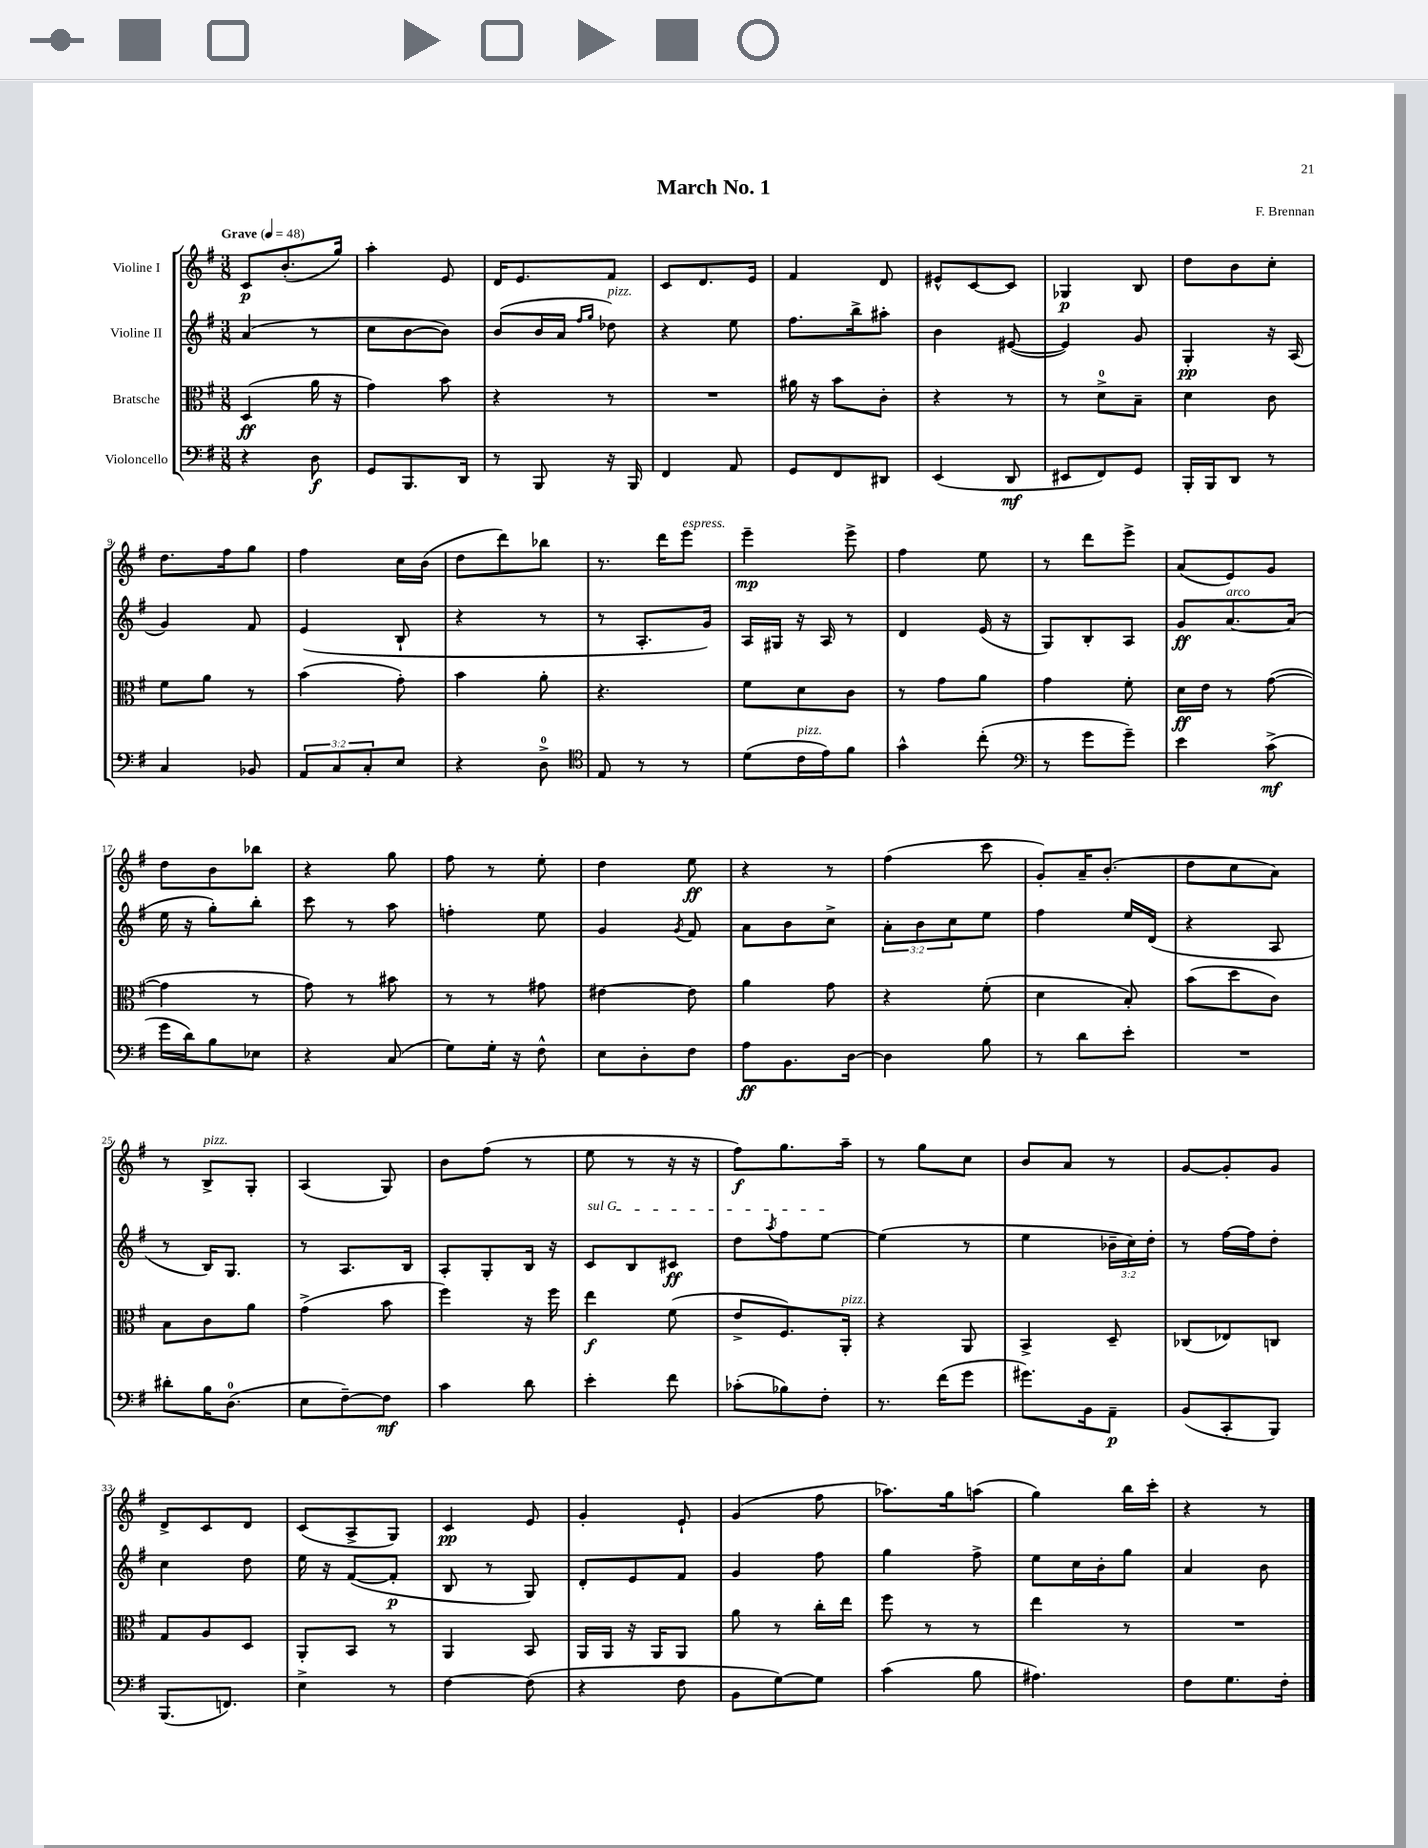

**kern	**kern	**kern	**kern
*staff4	*staff3	*staff2	*staff1
*clefF4	*clefC3	*clefG2	*clefG2
*k[f#]	*k[f#]	*k[f#]	*k[f#]
*M3/8	*M3/8	*M3/8	*M3/8
*MM48	*MM48	*MM48	*MM48
4r	(4D	(4a	8c
.	.	.	(8.b'
8D	16a	8r	.
.	16r	.	16gg)
=	=	=	=
8GG	4g)	8cc	4aa'
8.BBB	.	[8b	.
.	8b	8b])	8e
16DD	.	.	.
=	=	=	=
8r	4r	(8b	16d
.	.	.	8.e
8BBB	.	16b	.
.	.	16a	.
.	.	16qqff#	.
.	.	16qqgg	.
16r	8r	8dd-)	8f#
16BBB	.	.	.
=	=	=	=
4FF#	4.r	4r	8c
.	.	.	8.d
8AA	.	8ee	.
.	.	.	16e
=	=	=	=
8GG	16a#	8.ff#	4f#
.	16r	.	.
8FF#	8b	.	.
.	.	16bb^	.
8DD#	8c'	8aa#'	8d
=	=	=	=
(4EE	4r	4b	8e#^^
.	.	.	[8c
8DD	8r	([8e#	8c]
=	=	=	=
8EE#	8r	4e#])	4G-
8FF#)	8d^	.	.
8GG	8B~	8g	8B
=	=	=	=
16BBB'	4d	4G'	8dd
16BBB	.	.	.
8DD	.	.	8b
8r	8c	16r	8cc'
.	.	(16A	.
=	=	=	=
4C	8f#	4g)	8.dd
.	8a	.	.
.	.	.	16ff#
8BB-	8r	8f#	8gg
=	=	=	=
12AA	(4b	(4e	4ff#
12C	.	.	.
12C'	.	.	.
8E	8g')	8B`	16cc
.	.	.	(16b
=	=	=	=
4r	4b	4r	8dd
.	.	.	8ddd)
8D^	8a'	8r	8bb-
=	=	=	=
*clefC4	*	*	*
8E	4.r	8r	8.r
8r	.	8.A'	.
.	.	.	16ddd
8r	.	.	8eee
.	.	16g)	.
=	=	=	=
(8d	8f#	16A	4eee~
.	.	16G#	.
16c	8d	16r	.
16e)	.	16A	.
8f#	8c	8r	8eee^
=	=	=	=
4g^^	8r	4d	4ff#
.	8g	.	.
(8cc'	8a	(16e	8ee
.	.	16r	.
=	=	=	=
*clefF4	*	*	*
8r	4g	8G)	8r
8g	.	8B'	8ddd
8g~)	8f#'	8A	8eee^
=	=	=	=
4e	16d	8g	(8a
.	16e	.	.
.	8r	[8.a	8e)
(8c^	([8g	.	8g
.	.	(16a]	.
=	=	=	=
16g	4g]	16ee	8dd
16d)	.	16r	.
8B	.	8gg')	8b
8E-	8r	8bb'	8bb-
=	=	=	=
4r	8g)	8ccc	4r
.	8r	8r	.
(8C	8b#	8aa	8gg
=	=	=	=
8G)	8r	4ff'	8ff#
16G'	8r	.	8r
16r	.	.	.
8F#^^	8g#	8ee	8ee'
=	=	=	=
8E	[4e#	4g	4dd
8D'	.	.	.
.	.	8qg	.
8F#	8e#]	8f#	8ee
=	=	=	=
8A	4a	8a	4r
8.BB	.	8b	.
.	8g	8cc^	8r
[16D	.	.	.
=	=	=	=
4D]	4r	12a'	(4ff#
.	.	12b	.
.	.	12cc	.
8B	(8f#'	8ee	8ccc
=	=	=	=
8r	4d	4ff#	8g')
8d	.	.	16a~
.	.	.	(8.b'
8e'	8B')	16ee	.
.	.	(16d	.
=	=	=	=
4.r	(8b	4r	8dd
.	8dd	.	8cc
.	8c)	8A	8a)
=	=	=	=
8d#'	8B	8r	8r
16B	8c	16B)	8B^
(8.D	.	8.G	.
.	8a	.	8G'
=	=	=	=
8E	(4g^	8r	(4A
[8F#~)	.	8.A	.
8F#]	8b	.	8G)
.	.	16B	.
=	=	=	=
4c	4ff#)	8A'	8b
.	.	8G'	(8ff#
8d	16r	16B	8r
.	16ff#	16r	.
=	=	=	=
4e'	4ee	8c	8ee
.	.	8B	8r
8f#	(8f#	8c#	16r
.	.	.	16r
=	=	=	=
(8c-'	8e^	8dd	8ff#)
.	.	8qaa	.
8B-)	8.F#)	8ff#	8.gg
8F#'	.	[8ee	.
.	16AA'	.	16aa~
=	=	=	=
8.r	4r	(4ee]	8r
.	.	.	8gg
(16f#	.	.	.
8g	8AA	8r	8cc
=	=	=	=
8.g#)	4BB^	4ee	8b
.	.	.	8a
16BB	.	.	.
8AA~	8D~	24b-~	8r
.	.	24cc)	.
.	.	24dd'	.
=	=	=	=
(8BB	(8C-	8r	[8g
8CC'	8E-)	[16ff#	8g']
.	.	16ff#]	.
8BBB)	8C	8dd'	8g
=	=	=	=
(8.BBB	8G	4cc	8d^
.	8A	.	8c
8.FF)	.	.	.
.	8D	8dd	8d
=	=	=	=
4E^	8AA'	16ee	(8c
.	.	16r	.
.	8BB	([8f#	8A^
8r	8r	8f#']	8G)
=	=	=	=
[4F#	4AA	8B	4c
.	.	8r	.
(8F#]	8BB	8G)	8e
=	=	=	=
4r	16AA	8d'	4g'
.	16AA	.	.
.	16r	8e	.
.	16AA	.	.
8F#	8AA	8f#	8e`
=	=	=	=
8BB	8a	4g	(4g
[8G)	8r	.	.
8G]	16cc'	8ff#	8ff#
.	16ee	.	.
=	=	=	=
(4c	8ff#	4gg	8.aa-)
.	8r	.	.
.	.	.	16gg
8B	8r	8ff#^	(8aa
=	=	=	=
4.A#)	4ee	8ee	4gg)
.	.	16cc	.
.	.	16b'	.
.	8r	8gg	16bb
.	.	.	16ccc'
=	=	=	=
8F#	4.r	4a	4r
8.G	.	.	.
.	.	8b	8r
16F#'	.	.	.
==	==	==	==
*-	*-	*-	*-
